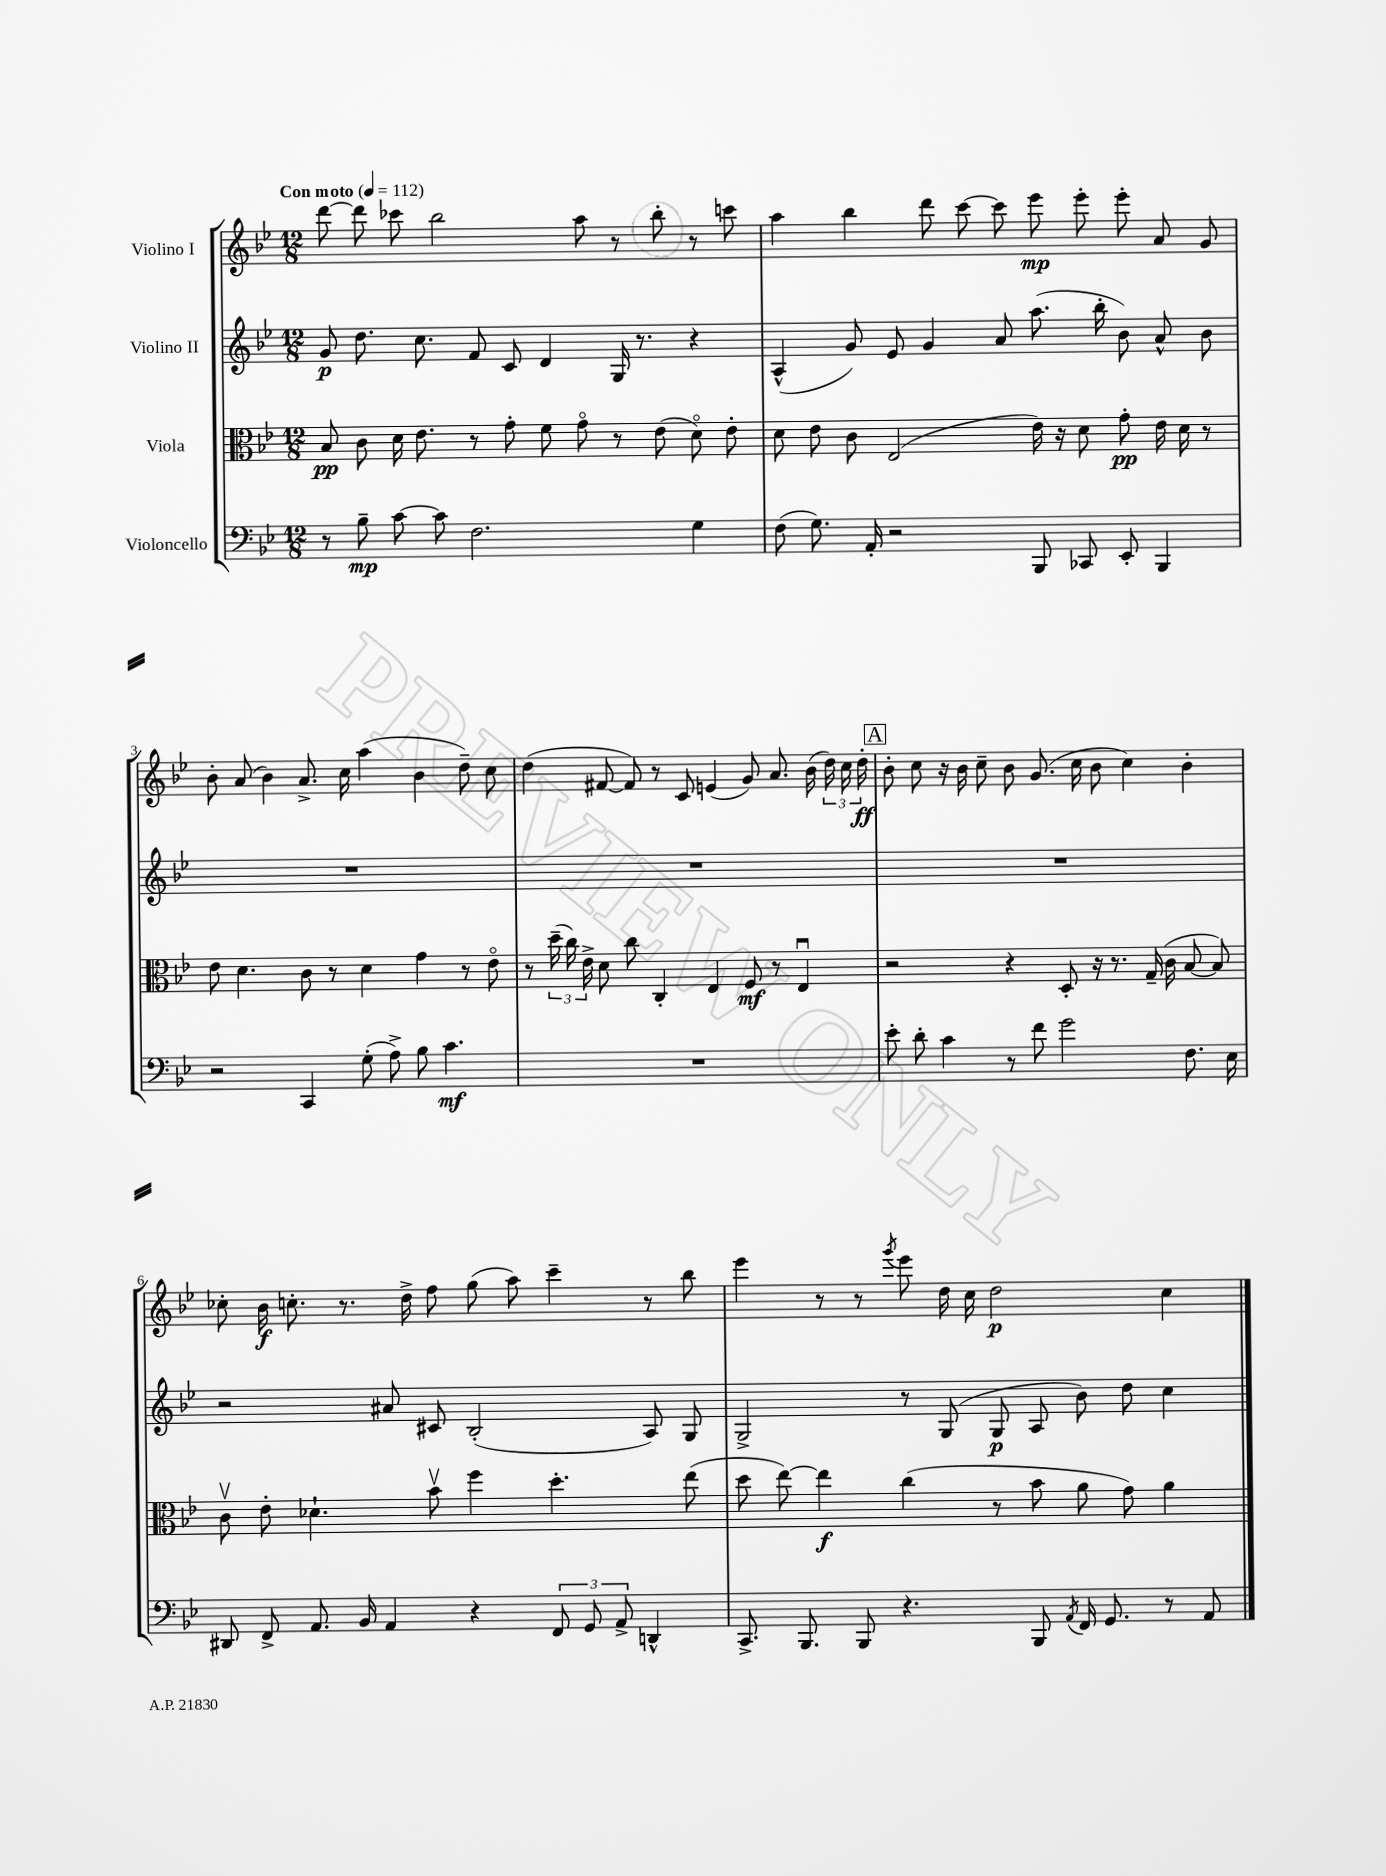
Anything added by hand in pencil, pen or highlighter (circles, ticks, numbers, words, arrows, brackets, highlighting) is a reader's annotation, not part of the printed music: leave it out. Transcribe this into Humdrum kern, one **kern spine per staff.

**kern	**kern	**kern	**kern
*staff4	*staff3	*staff2	*staff1
*clefF4	*clefC3	*clefG2	*clefG2
*k[b-e-]	*k[b-e-]	*k[b-e-]	*k[b-e-]
*M12/8	*M12/8	*M12/8	*M12/8
*MM112	*MM112	*MM112	*MM112
8r	8B-/	8g/	[8ddd\
8B-~\	8c\	8.dd\	8ddd\]
[8c\	16d\	.	8ccc-\
.	8.e-\	8.cc\	.
8c\]	.	.	2bb-\
2.F\	8r	8f/	.
.	8g'\	8c/	.
.	8f\	4d/	.
.	8go\	.	8aa\
.	8r	16G/	8r
.	.	8.r	.
.	(8e-\	.	8bb-'\
4G\	8do\)	4r	8r
.	8e-'\	.	8ccc\
=	=	=	=
(8F\	8d\	(4A^^/	4aa\
8.G\)	8e-\	.	.
.	8c\	8g/)	4bb-\
16AA'/	.	.	.
2r	(2E-/	8e-/	.
.	.	4g/	8ddd\
.	.	.	[8ccc\
.	.	8a/	8ccc\]
8BBB-/	16e-\)	(8.aa\	8eee-\
.	16r	.	.
8CC-/	8d\	.	8eee-'\
.	.	16bb-'\	.
8EE-'/	8g'\	8b-\)	8eee-'\
4BBB-/	16e-\	8a^^/	8a/
.	16d\	.	.
.	8r	8b-\	8g/
=	=	=	=
2r	8e-\	1.r	8b-'\
.	4.d\	.	(8a/
.	.	.	4b-\)
4CC/	8c\	.	8.a^/
.	8r	.	.
.	.	.	16cc\
(8G'\	4d\	.	(4aa\
8A^\)	.	.	.
8B-\	4g\	.	4b-\
4.c\	.	.	.
.	8r	.	8dd~\)
.	8e-o\	.	8cc\
=	=	=	=
1.r	8r	1.r	(4dd\
.	(24dd~\	.	.
.	24cc\)	.	.
.	24e-^\	.	.
.	8d\	.	[8f#/
.	8cc\	.	8f#/])
.	4C'/	.	8r
.	.	.	8c/
.	4E-/	.	(4e/
.	8F/	.	8g/)
.	8r	.	8.a/
.	4E-u/	.	.
.	.	.	(16b-\
.	.	.	24dd\)
.	.	.	24cc\
.	.	.	24dd'\
=	=	=	=
8e-'\	2r	1.r	8b-'\
8d'\	.	.	8cc\
4c\	.	.	16r
.	.	.	16b-\
.	.	.	8cc~\
8r	4r	.	8b-\
8f\	.	.	(8.g/
2g\	8D'/	.	.
.	.	.	16cc\
.	16r	.	8b-\
.	8.r	.	.
.	.	.	4cc\)
.	(16G~/	.	.
.	16c\	.	.
8.F\	[8B-/	.	4b-'\
.	8B-/])	.	.
16E-\	.	.	.
=	=	=	=
8DD#/	8cv\	2r	8cc-'\
8FF^/	8e-'\	.	16b-\
.	.	.	8.cc'\
8.AA/	4.d-`\	.	.
.	.	.	8.r
16BB-/	.	.	.
4AA/	.	8a#/	.
.	.	.	16dd^\
.	8b-v\	8c#/	8ff\
4r	4ff\	(2B-'/	(8gg\
.	.	.	8aa\)
12FF/	4.dd'\	.	4ccc~\
12GG/	.	.	.
12AA^/	.	.	.
4DD^^/	.	8A/)	8r
.	(8ee-\	8G/	8bb-\
=	=	=	=
8.CC^/	8dd\	2G^/	4eee-\
.	[8ee-\)	.	.
8.BBB-/	.	.	.
.	4ee-\]	.	8r
8BBB-/	.	.	8r
.	.	.	8qggg/
4.r	(4cc\	8r	8eee-\
.	.	(8G/	16dd\
.	.	.	16cc\
.	8r	8G/	2dd\
8BBB-/	8b-\	8A/	.
8qAA/	.	.	.
16FF/	8a\	8b-\)	.
8.GG/	.	.	.
.	8g\)	8dd\	.
8r	4a\	4cc\	4cc\
8AA/	.	.	.
==	==	==	==
*-	*-	*-	*-
